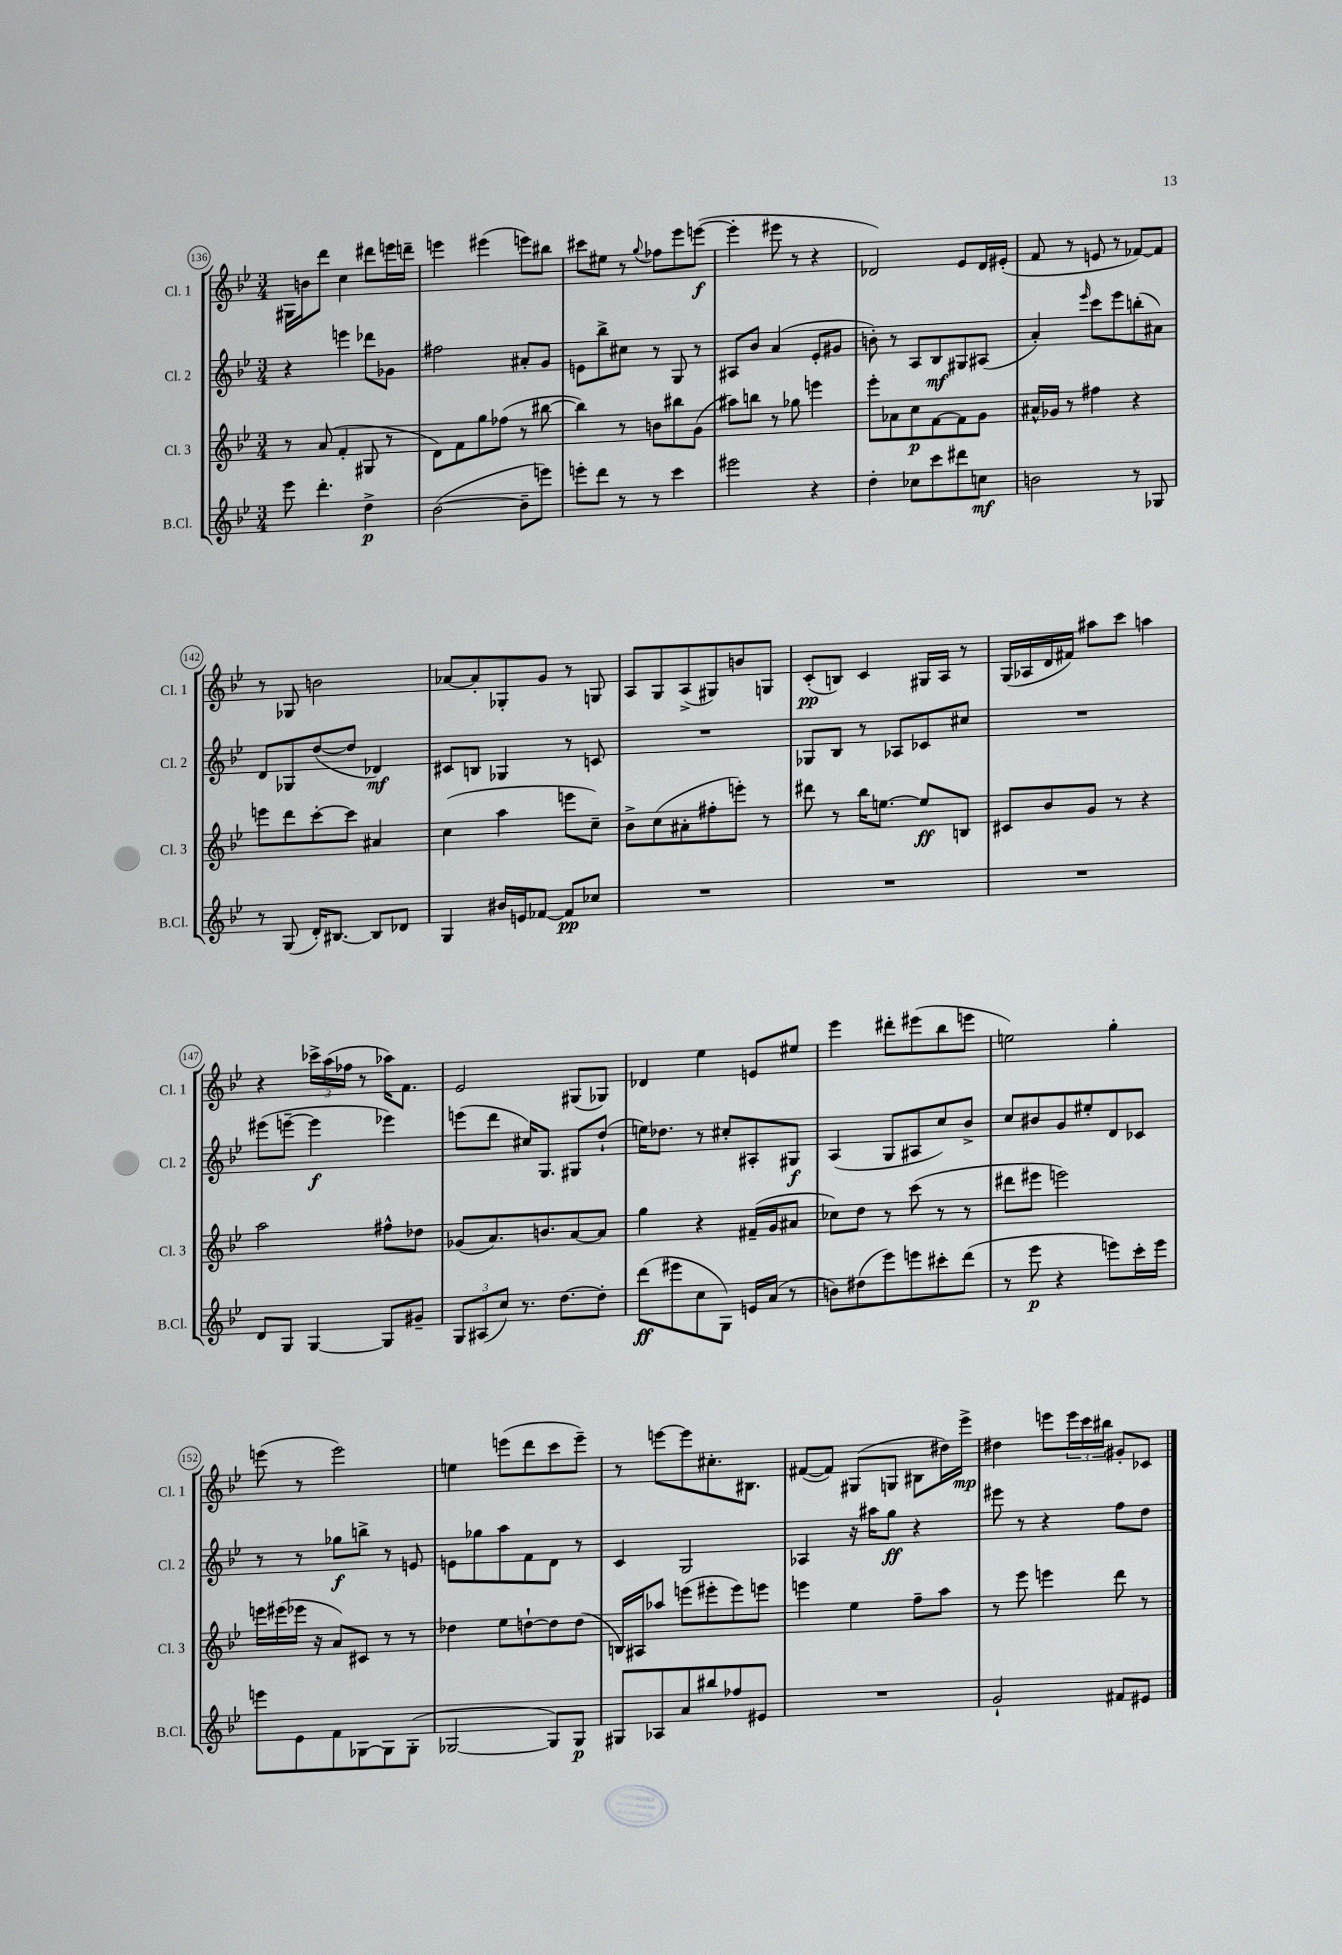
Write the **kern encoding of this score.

**kern	**dynam	**kern	**dynam	**kern	**dynam	**kern	**dynam
*part4	*part4	*part3	*part3	*part2	*part2	*part1	*part1
*staff4	*staff4	*staff3	*staff3	*staff2	*staff2	*staff1	*staff1
*I"B.Cl.	*	*I"Cl. 3	*	*I"Cl. 2	*	*I"Cl. 1	*
*I'B.Cl.	*	*I'Cl. 3	*	*I'Cl. 2	*	*I'Cl. 1	*
*clefG2	*	*clefG2	*	*clefG2	*	*clefG2	*
*k[b-e-]	*	*k[b-e-]	*	*k[b-e-]	*	*k[b-e-]	*
*M3/4	*	*M3/4	*	*M3/4	*	*M3/4	*
=136	=136	=136	=136	=136	=136	=136	=136
8eee-\	.	8r	.	4r	.	16G#X\LL	.
.	.	.	.	.	.	16bn\J	.
4.ddd'\	.	(8a/	.	.	.	8ddd\J	.
.	.	4f'/	.	4eeen\	.	4cc\	.
4dd^\	p	8G#X/	.	8ddd-X\L	.	8ddd#X\L	.
.	.	8r	.	8g-X\J	.	16eeen\L	.
.	.	.	.	.	.	16dddn~\JJ	.
=137	=137	=137	=137	=137	=137	=137	=137
([2b-\	.	8d\L)	.	2ff#X\	.	4eeen\	.
.	.	8f\	.	.	.	.	.
.	.	8gg\	.	.	.	(4eee#X\	.
.	.	(8ff-X\J	.	.	.	.	.
8b-~\L]	.	8r	.	8a#X'/L	.	8eeen\L)	.
8eeen\J)	.	[8bb#X\	.	8g/J	.	8bb#X\J	.
=138	=138	=138	=138	=138	=138	=138	=138
8eeen'\L	.	4bb#\])	.	8en\L	.	8ccc#X\L	.
8ddd\J	.	.	.	8bb-^\	.	8ee#X\J	.
8r	.	8r	.	8cc#X\J	.	8r	.
.	.	.	.	.	.	8qqgg/	.
8r	.	8bn\L	.	8r	.	8ff-X\L	.
4ccc\	.	8bb#X\	.	8G/	.	8eee-\	.
.	.	(8g\J	.	8r	.	([8eeen\J	f
=139	=139	=139	=139	=139	=139	=139	=139
2eee#X\	.	8aa#X\L)	.	8A#X/L	.	4eee'\]	.
.	.	8bbn\J	.	8b-/J	.	.	.
.	.	8r	.	(4a/	.	8eee#X\	.
.	.	8gg-X\	.	.	.	8r	.
4r	.	4eeen\	.	8e-'/L	.	4r	.
.	.	.	.	8g#X/J	.	.	.
=140	=140	=140	=140	=140	=140	=140	=140
4dd'\	.	8eee-'\L	.	8bn'\)	.	2d-X/)	.
.	.	8a-X\	.	8r	.	.	.
8cc-X\L	.	8cc\	p	8A/L	.	.	.
8ccc\	.	[8f\	.	8B-/	mf	.	.
8ddd#X\	.	8f\]	.	8G#X/	.	8e-/L	.
8ccn\J	mf	8g\J	.	(8A#X/J	.	16d-/L	.
.	.	.	.	.	.	(16e#X'/JJ	.
=141	=141	=141	=141	=141	=141	=141	=141
2bn\	.	16a#X^^/LL	.	4a'/)	.	8f/	.
.	.	16g-X/JJ	.	.	.	.	.
.	.	8r	.	.	.	8r	.
.	.	.	.	16qqeee-/	.	.	.
.	.	4ff#X\	.	8ccc\L	.	8en/	.
.	.	.	.	8eee-\	.	8r	.
8r	.	4r	.	(8bbn'\	.	[8f-X/L)	.
8G-X/	.	.	.	8a#X\J)	.	8f-/J]	.
!!LO:LB:g=z
=142	=142	=142	=142	=142	=142	=142	=142
8r	.	8eeen\L	.	8d/L	.	8r	.
(8G/	.	8ddd\	.	8G-X/	.	8G-X/	.
16d'/KL)	.	[8ccc'\	.	([8dd/	.	2bn\	.
[8.B#X/J	.	.	.	.	.	.	.
.	.	8ccc\J]	.	8dd/J]	.	.	.
8B#/L]	.	4a#X/	.	4d-X/)	mf	.	.
8d-X/J	.	.	.	.	.	.	.
=143	=143	=143	=143	=143	=143	=143	=143
4G/	.	(4cc\	.	8c#X/L	.	[8a-X/L	.
.	.	.	.	8Bn/J	.	8a-'/]	.
16b#X/LL	.	4aa\	.	4G-X/	.	8G-X'/	.
16en/J	.	.	.	.	.	.	.
[8f-X/J	.	.	.	.	.	8g/J	.
8f-/L]	pp	8eeen\L	.	8r	.	8r	.
8cc-X/J	.	8cc~\J)	.	8cn/	.	8Gn/	.
=144	=144	=144	=144	=144	=144	=144	=144
2.r	.	8b-^\L	.	2.r	.	8A/L	.
.	.	(8cc\	.	.	.	8G/	.
.	.	8a#X'\	.	.	.	(8A^/	.
.	.	8ff#X'\	.	.	.	8G#X/)	.
.	.	8eeen'\J)	.	.	.	8bn/	.
.	.	8r	.	.	.	8Gn/J	.
=145	=145	=145	=145	=145	=145	=145	=145
2.r	.	8ddd#X\	.	8G-X/L	.	(8c'/L	pp
.	.	8r	.	8B-/J	.	8Bn/J)	.
.	.	16bb-\KL	.	8r	.	4c/	.
.	.	[8.een\J	.	.	.	.	.
.	.	.	.	8A-X/L	.	.	.
.	.	8ee/L]	ff	8c-X/	.	16G#X/LL	.
.	.	.	.	.	.	16A/JJ	.
.	.	8Bn/J	.	8cc#X/J	.	8r	.
=146	=146	=146	=146	=146	=146	=146	=146
2.r	.	8c#X/L	.	2.r	.	(16G/LL	.
.	.	.	.	.	.	16A-X/	.
.	.	8b-/	.	.	.	16d/	.
.	.	.	.	.	.	16f#X/JJ)	.
.	.	8g/J	.	.	.	8aa#X\L	.
.	.	8r	.	.	.	8ccc\J	.
.	.	4r	.	.	.	4aan\	.
!!LO:LB:g=z
=147	=147	=147	=147	=147	=147	=147	=147
8d/L	.	2aa\	.	(8eee#X\L	.	4r	.
8G/J	.	.	.	[8eeen~\J	.	.	.
[4G/	.	.	.	4eee\]	f	24ccc-X^\LL	.
.	.	.	.	.	.	(24aa\	.
.	.	.	.	.	.	24ff-X\JJ	.
.	.	.	.	.	.	8r	.
8G/L]	.	8ff#X^^\L	.	4eee-X\)	.	16aa-X\KL)	.
.	.	.	.	.	.	8.f\J	.
8g#X~/J	.	8dd-X\J	.	.	.	.	.
=148	=148	=148	=148	=148	=148	=148	=148
12G/L	.	(8g-X/L	.	(8eeen\L	.	2e-/	.
(12A#X/	.	.	.	.	.	.	.
.	.	8.a/)	.	8ddd\J	.	.	.
12cc/J)	.	.	.	.	.	.	.
8.r	.	.	.	16cc#X/KL)	.	.	.
.	.	8.bn/	.	8.G/J	.	.	.
[8.dd\L	.	.	.	.	.	.	.
.	.	[8a/	.	8G#X/L	.	(8G#X/L	.
8dd'\J]	.	8a/J]	.	(8dd`/J	.	8G-X/J)	.
=149	=149	=149	=149	=149	=149	=149	=149
(8ddd\L	ff	4gg\	.	16een\KL)	.	4d-X/	.
.	.	.	.	8.dd-X\J	.	.	.
8eee#X\	.	.	.	.	.	.	.
8cc\	.	4r	.	8r	.	4ee-\	.
8G\J)	.	.	.	8cc#X'/L	.	.	.
16en/LL	.	(16f#X~/LL	.	8A#X'/	.	8en/L	.
(16a/JJ	.	16g/J	.	.	.	.	.
8r	.	8a#X/J	.	8G#X/J	f	8ee#X/J	.
=150	=150	=150	=150	=150	=150	=150	=150
8bn\L)	.	8cc-X\L)	.	(4A/	.	4eee-\	.
(8dd#X\	.	8dd\J	.	.	.	.	.
8eee-\)	.	8r	.	8G/L	.	8ddd#X'\L	.
8eeen\	.	(8ccc\	.	8A#X/	.	(8eee#X\	.
8ccc#X'\	.	8r	.	8cc/)	.	8bb-\	.
(8ddd\J	.	8r	.	8b-^/J	.	8eeen\J	.
=151	=151	=151	=151	=151	=151	=151	=151
8r	.	8ddd#X\L	.	8cc/L	.	2een\)	.
8eee-\	p	8eee#X\J	.	8b#X/	.	.	.
4r	.	2eeen\)	.	8g/	.	.	.
.	.	.	.	8ee#X'/	.	.	.
8eeen\L)	.	.	.	8d/	.	4gg'\	.
16ccc'\L	.	.	.	8c-X/J	.	.	.
16eee\JJ	.	.	.	.	.	.	.
!!LO:LB:g=z
=152	=152	=152	=152	=152	=152	=152	=152
8eeen\L	.	16eeen\LL	.	8r	.	(8eeen\	.
.	.	(16eee#X\	.	.	.	.	.
8e-\	.	16eee-X\JJ	.	8r	.	8r	.
.	.	16r	.	.	.	.	.
8f\	.	8a/L)	.	8gg-X\L	f	2eee\)	.
[8G-X\	.	8c#X/J	.	8bbn^\J	.	.	.
8G-\]	.	8r	.	8r	.	.	.
(8G-'\J	.	8r	.	8en/	.	.	.
=153	=153	=153	=153	=153	=153	=153	=153
[2G-X/	.	4dd-X\	.	8en\L	.	4een\	.
.	.	.	.	8gg-X\	.	.	.
.	.	8ee-\L	.	8aa\	.	(8eeen\L	.
.	.	[8ddn`\	.	8f\	.	8ddd\	.
8G-/L])	.	8dd\]	.	8d\J	.	8ccc\	.
8G-/J	p	(8dd\J	.	8r	.	8eee~\J)	.
=154	=154	=154	=154	=154	=154	=154	=154
8G#X/L	.	16Bn/LL)	.	4c/	.	8r	.
.	.	16A#X/J	.	.	.	.	.
8A-X/	.	8aa-X/J	.	.	.	[8eeen\L	.
8a/	.	(8eeen\L	.	2G/	.	8eee\]	.
8bb#X/	.	8eee#X'\	.	.	.	8.cc#X'\	.
8ff-X/	.	8eee#\)	.	.	.	.	.
.	.	.	.	.	.	8.B#X\J	.
8e#X/J	.	8eeen\J	.	.	.	.	.
=155	=155	=155	=155	=155	=155	=155	=155
2.r	.	4eeen\	.	4A-X/	.	([8f#X/L	.
.	.	.	.	.	.	8f#/J])	.
.	.	4ee-\	.	16r	.	(8G#X/L	.
.	.	.	.	16aa#X\KL	.	.	.
.	.	.	.	8gg\J	ff	8Gn/J	.
.	.	8ff~\L	.	4r	.	8B#X\L	.
.	.	8aa\J	.	.	.	16dd#X\L)	.
.	.	.	.	.	.	16eee-^\JJ	mp
=156	=156	=156	=156	=156	=156	=156	=156
2g`/	.	8r	.	8eee#X\	.	4dd#X\	.
.	.	8eee-\	.	8r	.	.	.
.	.	4eeen\	.	4r	.	8eeen\L	.
.	.	.	.	.	.	24eee\L	.
.	.	.	.	.	.	24ccc\	.
.	.	.	.	.	.	24bb#X\JJ	.
8f#X/L	.	8ddd\	.	8ff\L	.	8g#X'/L	.
8e#X/J	.	8r	.	8dd\J	.	8c-X/J	.
==	==	==	==	==	==	==	==
*-	*-	*-	*-	*-	*-	*-	*-
